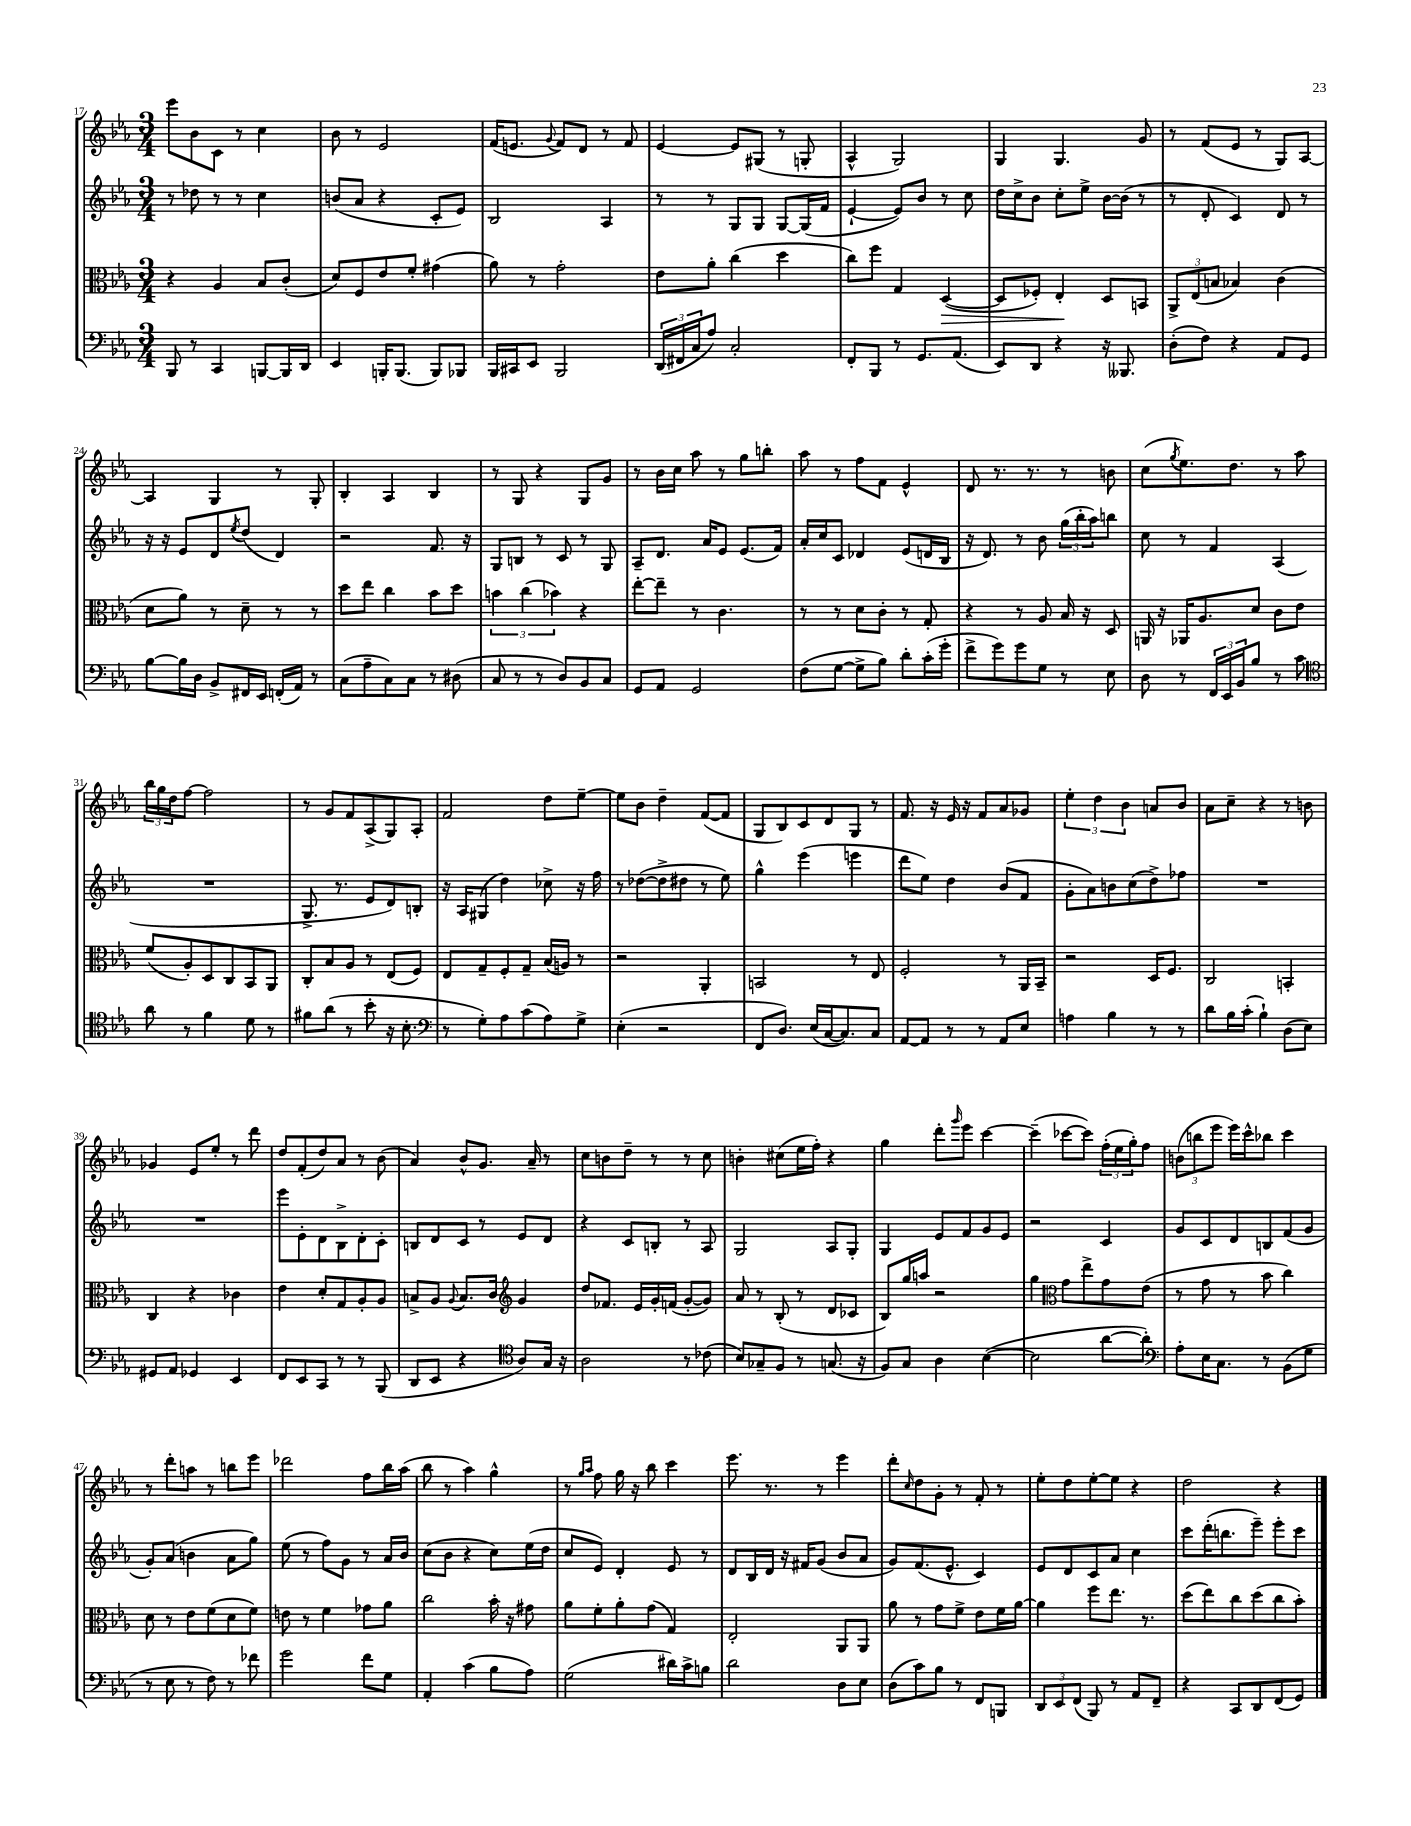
<<
\new StaffGroup <<
\new Staff = "s0" {
    \clef treble \key ees \major \numericTimeSignature \time 3/4
    ees'''8 bes'8 c'8 r8 c''4 |
    bes'8 r8 ees'2 |
    f'16( e'8. \appoggiatura { g'8 } f'8) d'8 r8 f'8 |
    ees'4~ ees'8 gis8( r8 g8-. |
    aes4-^ g2) |
    g4 g4. g'8 |
    r8 f'8( ees'8 r8 g8) aes8~ |
    aes4 g4 r8 g8-. |
    bes4-. aes4 bes4 |
    r8 g8 r4 g8 g'8 |
    r8 bes'16 c''16 aes''8 r8 g''8 b''8-. |
    aes''8 r8 f''8 f'8 ees'4-^ |
    d'8 r8. r8. r8 b'8 |
    c''8( \acciaccatura { g''8 } ees''8.) d''8. r8 aes''8 |
    \tuplet 3/2 { bes''16 g''16 d''16 } f''8~ f''2 |
    r8 g'8 f'8 aes8->( g8) aes8-. |
    f'2 d''8 ees''8~-- |
    ees''8 bes'8 d''4-- f'8~( f'8 |
    g8 bes8) c'8 d'8 g8 r8 |
    f'8. r16 ees'16 r16 f'8 aes'8 ges'8 |
    \tuplet 3/2 { ees''4-. d''4 bes'4 } a'8 bes'8 |
    aes'8 c''8-- r4 r8 b'8 |
    ges'4 ees'8 ees''8-. r8 d'''8 |
    d''8 f'8-.( d''8) aes'8 r8 bes'8( |
    aes'4) bes'8-^ g'8. aes'16-- r8 |
    c''8 b'8 d''8-- r8 r8 c''8 |
    b'4-. cis''8( ees''16 f''16-.) r4 |
    g''4 d'''8-. \grace { g'''16 } ees'''8 c'''4~ |
    c'''4--( ces'''8~ ces'''8) \tuplet 3/2 { f''16-.( ees''16 g''16-.) } f''8 |
    \tuplet 3/2 { b'8( b''8 ees'''8 } ees'''16) c'''16-^ bes''8 c'''4 |
    r8 d'''8-. a''8 r8 b''8 ees'''8 |
    des'''2 f''8 bes''16 aes''16( |
    bes''8 r8 aes''4) g''4-^ |
    r8 \grace { g''16 aes''16 } f''8 g''16 r16 bes''8 c'''4 |
    ees'''8. r8. r8 ees'''4 |
    d'''8-. \grace { c''16 } d''8 g'8-. r8 f'8-. r8 |
    ees''8-. d''8 ees''8~-. ees''8 r4 |
    d''2 r4 \bar "|." |
}
\new Staff = "s1" {
    \clef treble \key ees \major \numericTimeSignature \time 3/4
    r8 des''8 r8 r8 c''4 |
    b'8( aes'8 r4 c'8-. ees'8) |
    bes2 aes4 |
    r8 r8 g8 g8 g8~ g16( f'16 |
    ees'4~-! ees'8) bes'8 r8 c''8 |
    d''16 c''16-> bes'8 c''8-. ees''8-> bes'16~ bes'16( r8 |
    r8 d'8-. c'4) d'8 r8 |
    r16 r16 ees'8 d'8 \acciaccatura { ees''8 } d''8( d'4) |
    r2 f'8. r16 |
    g8 b8 r8 c'8 r8 g8 |
    aes8-- d'8. aes'16 ees'8 ees'8.( f'16) |
    aes'16-. c''16 c'8 des'4 ees'8( d'16 bes16 |
    r16 d'8.) r8 bes'8 \tuplet 3/2 { g''16( bes''16-. aes''16) } b''8 |
    c''8 r8 f'4 aes4( |
    R2. |
    g8.-> r8. ees'8 d'8) b8-. |
    r16 aes16 gis8( d''4) ces''8-> r16 f''16 |
    r8 des''8~( des''8-> dis''8 r8 ees''8) |
    g''4-^ ees'''4( e'''4 |
    d'''8 ees''8) d''4 bes'8( f'8 |
    g'8-. aes'8) b'8 c''8( d''8->) fes''8 |
    R2. |
    R2. |
    ees'''8 ees'8-. d'8 bes8-> d'8-. c'8-. |
    b8 d'8 c'8 r8 ees'8 d'8 |
    r4 c'8 b8-. r8 aes8 |
    g2 aes8 g8-. |
    g4 ees'8 f'8 g'8 ees'8 |
    r2 c'4 |
    g'8 c'8 d'8 b8 f'8( g'8 |
    g'8-.) aes'8( b'4 aes'8 g''8) |
    ees''8( r8 f''8) g'8 r8 aes'16 bes'16 |
    c''8( bes'8 r4 c''8) ees''16( d''16 |
    c''8 ees'8) d'4-. ees'8 r8 |
    d'8 bes16 d'16 r16 fis'16 g'8( bes'8 aes'8 |
    g'8) f'8.( ees'8.-^ c'4) |
    ees'8 d'8 c'8 aes'8 c''4 |
    c'''8 d'''16-.( b''8. ees'''8--) ees'''8-. c'''8 \bar "|." |
}
\new Staff = "s2" {
    \clef alto \key ees \major \numericTimeSignature \time 3/4
    r4 aes4 bes8 c'8-.( |
    d'8) f8 ees'8 f'8-. gis'4( |
    aes'8) r8 g'2-. |
    ees'8 aes'8-. c''4( d''4 |
    c''8) f''8 g4 d4~\>( |
    d8 fes8-.) ees4-.\! d8 b,8 |
    \tuplet 3/2 { aes,8-> ees8( b8 } bes4) c'4( |
    d'8 aes'8) r8 d'8-- r8 r8 |
    d''8 ees''8 c''4 bes'8 d''8 |
    \tuplet 3/2 { b'4 c''4( bes'4) } r4 |
    ees''8~-. ees''8-- r8 c'4. |
    r8 r8 d'8 c'8-. r8 g8-. |
    r4 r8 aes8 bes16 r16 d8 |
    a,16 r16 aes,16 aes8. d'8 c'8 ees'8 |
    f'8( aes8-.) d8 c8 bes,8 aes,8 |
    c8-. bes8 aes8 r8 ees8( f8) |
    ees8 g8-- f8-. g8-- bes16( a16) r8 |
    r2 aes,4-. |
    b,2 r8 ees8 |
    f2-. r8 aes,16 bes,16-- |
    r2 d16 f8. |
    c2 b,4-. |
    c4 r4 ces'4 |
    ees'4 d'8-. g8 aes8-. aes8 |
    b8-> aes8 \appoggiatura { aes8 } b8. c'16 \clef treble g'4 |
    d''8 fes'8. ees'16 g'16-. f'16( g'8~-. g'8) |
    aes'8 r8 bes8-.( r8 d'8 ces'8 |
    bes8) g''16 a''16 r2 |
    g''4 \clef alto g'8 ees''8-> g'8 ees'8( |
    r8 g'8 r8 bes'8 c''4) |
    d'8 r8 ees'8 f'8( d'8 f'8) |
    e'8 r8 f'4 ges'8 aes'8 |
    c''2 bes'16-. r16 gis'8 |
    aes'8 f'8-. aes'8-. g'8( g4) |
    ees2-. aes,8 aes,8 |
    aes'8 r8 g'8 f'8-> ees'8 f'16 aes'16~ |
    aes'4 f''8 ees''8. r8. |
    d''8( ees''8) c''8 d''8( c''8 bes'8-.) \bar "|." |
}
\new Staff = "s3" {
    \clef bass \key ees \major \numericTimeSignature \time 3/4
    bes,,8 r8 c,4 b,,8~ b,,16 d,16 |
    ees,4 b,,16-. b,,8.( b,,8) bes,,8 |
    bes,,16 cis,16 ees,8 bes,,2 |
    \tuplet 3/2 { d,16( fis,16 c16 } aes8) c2-. |
    f,8-. bes,,8 r8 g,8. aes,8.( |
    ees,8) d,8 r4 r16 beses,,8. |
    d8-.( f8) r4 aes,8 g,8 |
    bes8~ bes16 d16 bes,8-> fis,16 ees,16 f,16-.( aes,16) r8 |
    c8( aes8-- c8) c8 r8 dis8( |
    c8 r8 r8 d8) bes,8 c8 |
    g,8 aes,8 g,2 |
    f8( g8~ g8-> bes8) d'8-. c'16-.( g'16-. |
    f'8-> g'8) g'8 g8 r8 ees8 |
    d8 r8 \tuplet 3/2 { f,16 ees,16 bes,16 } bes8 r8 c'8 |
    \clef tenor aes'8 r8 f'4 d'8 r8 |
    fis'8 aes'8( r8 bes'8-. r16 bes8.-. |
    \clef bass r8 g8-.) aes8 c'8( aes8) g8-> |
    ees4-.( r2 |
    f,8 d8.) ees16( c16~ c8.) c8 |
    aes,8~ aes,8 r8 r8 aes,8 ees8 |
    a4 bes4 r8 r8 |
    d'8 bes16 c'16-.( bes4-!) d8( ees8) |
    gis,8 aes,8 ges,4 ees,4 |
    f,8 ees,8 c,8 r8 r8 bes,,8( |
    d,8 ees,8 r4 \clef tenor aes8) g16 r16 |
    aes2 r8 ces'8( |
    bes8) ges8-- f8 r8 g8.( r16 |
    f8) g8 aes4 bes4~( |
    bes2 aes'8~ aes'8-.) |
    \clef bass aes8-. ees16 c8. r8 bes,8( g8 |
    r8 ees8 r8 f8) r8 fes'8 |
    g'2 f'8 g8 |
    aes,4-. c'4( bes8 aes8) |
    g2( dis'16) c'16-> b8 |
    d'2 d8 ees8 |
    d8( c'8) bes8 r8 f,8 b,,8 |
    \tuplet 3/2 { d,8 ees,8 f,8( } bes,,8) r8 aes,8 f,8-- |
    r4 c,8 d,8 f,8( g,8) \bar "|." |
}
>>
>>
\layout { \context { \Score currentBarNumber = #17 } }
